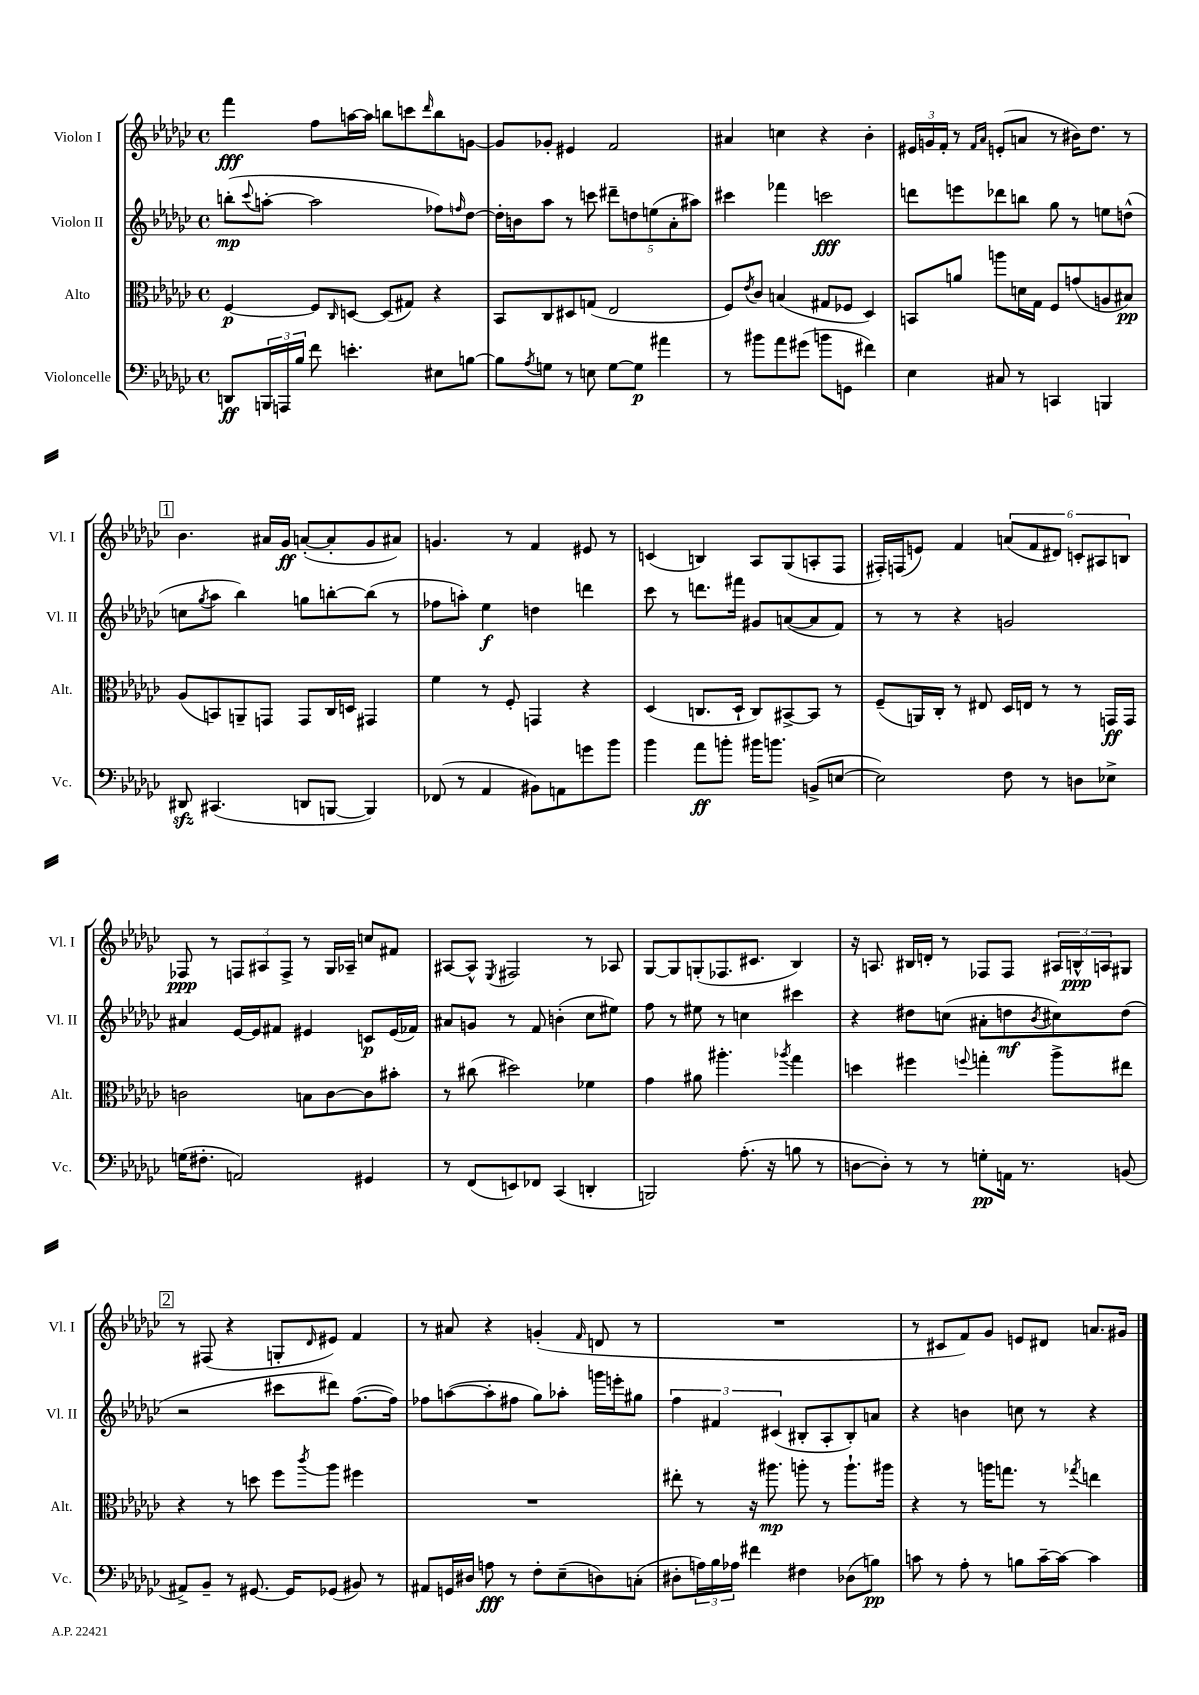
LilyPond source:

<<
\new StaffGroup <<
\new Staff = "s0" \with { instrumentName = "Violon I" shortInstrumentName = "Vl. I" } {
    \clef treble \key ges \major \defaultTimeSignature \time 4/4
    f'''4\fff f''8 a''16~ a''16 b''8 c'''8 \grace { des'''16 } b''8 g'8~ |
    g'8 ges'8-. eis'4 f'2 |
    ais'4 c''4 r4 bes'4-. |
    \tuplet 3/2 { eis'16 g'16 f'16-. } r8 \grace { f'16 aes'16 } e'8-.( a'8 r8 bis'16) des''8. r8 |
    \mark \markup { \box "1" } bes'4. ais'16 ges'16\ff a'8~-.( a'8-. ges'8 ais'8) |
    g'4. r8 f'4 eis'8 r8 |
    c'4( b4) aes8 ges8( a8-. f8 |
    fis16-.) f16( e'8) f'4 \tuplet 6/4 { a'8( f'8 dis'8) c'8-. ais8 b8 } |
    fes8\ppp r8 \tuplet 3/2 { f8 ais8 f8-> } r8 ges16 aes16-- c''8 fis'8 |
    ais8~ ais8-^ \acciaccatura { ees8 } fis2 r8 aes8 |
    ges8~ ges8 g8-.( fes8. cis'8. bes4) |
    r16 a8. bis16 d'16-. r8 fes8 fes8 \tuplet 3/2 { ais16 b16-^\ppp a16 } gis8 |
    \mark \markup { \box "2" } r8 fis8( r4 g8-. \grace { des'16 } eis'8) f'4 |
    r8 ais'8 r4 g'4-.( \grace { f'16 } d'8 r8 |
    R1 |
    r8 cis'8 f'8) ges'8 e'8 dis'8 a'8. gis'16 \bar "|." |
}
\new Staff = "s1" \with { instrumentName = "Violon II" shortInstrumentName = "Vl. II" } {
    \clef treble \key ges \major \defaultTimeSignature \time 4/4
    b''8-.\mp( \appoggiatura { ces'''8 } a''8~-. a''2 fes''8) \grace { f''16 } des''8~ |
    des''16-. b'16 aes''8 r8 c'''8 \tuplet 5/4 { dis'''8-- d''8 e''8( aes'8-. ais''8) } |
    cis'''4 fes'''4 c'''2\fff |
    d'''8 e'''8 des'''8 b''8 ges''8 r8 e''8 d''8-^( |
    \mark \markup { \box "1" } c''8 \acciaccatura { ges''8 } aes''8 bes''4) g''8 b''8~-. b''8( r8 |
    fes''8 a''8-.) ees''4\f d''4 d'''4 |
    ces'''8 r8 d'''8. fis'''16 gis'8 a'8~( a'8 f'8) |
    r8 r8 r4 g'2 |
    ais'4 ees'16~ ees'16 fis'8 eis'4 c'8\p eis'16( fes'16) |
    ais'8 g'8 r8 f'8 b'4-.( ces''8 eis''8) |
    f''8 r8 eis''8 r8 c''4 cis'''4 |
    r4 dis''8 c''8( ais'8-. d''8\mf \acciaccatura { bes'8 } cis''8) d''8( |
    \mark \markup { \box "2" } r2 cis'''8 dis'''8) f''8.~( f''16) |
    fes''8 a''8~( a''8-. fis''8 ges''8) aes''8-. g'''16 e'''16-. gis''8 |
    \tuplet 3/2 { f''4 fis'4 cis'4( } bis8-. aes8-. bis8-.) a'8 |
    r4 b'4 c''8 r8 r4 \bar "|." |
}
\new Staff = "s2" \with { instrumentName = "Alto" shortInstrumentName = "Alt." } {
    \clef alto \key ges \major \defaultTimeSignature \time 4/4
    f4~\p f8 \grace { ces16 } d8~ d8( gis8) r4 |
    bes,8 ces8 dis8 g8( ees2 |
    f8) \acciaccatura { ees'8 } ces'8 b4( gis8 fes8 des4) |
    b,8 a'8 a''8 d'16 ges16 f8 g'8( a8 bis8\pp) |
    \mark \markup { \box "1" } aes8( b,8) a,8-- g,8 g,8 ces16 d16 gis,4 |
    f'4 r8 f8-. g,4 r4 |
    des4( c8. des16-! c8) bis,8~-> bis,8 r8 |
    f8--( a,16) ces16-. r8 eis8 des16 e16 r8 r8 g,16\ff g,16 |
    c'2 b8 c'8~ c'8 bis'8-. |
    r8 cis''8( dis''2) fes'4 |
    ges'4 ais'8 ais''4.-. \acciaccatura { aes''8 } ges''4 |
    d''4 fis''4 \appoggiatura { f''8 } g''4-. aes''8-> eis''8 |
    \mark \markup { \box "2" } r4 r8 d''8 f''8 \acciaccatura { ces'''8 } aes''8 fis''4 |
    R1 |
    eis''8-. r8 r16 ais''8.\mp a''8-. r8 a''8.-! ais''16 |
    r4 r8 a''16 g''8. r8 \acciaccatura { ges''8 } e''4 \bar "|." |
}
\new Staff = "s3" \with { instrumentName = "Violoncelle" shortInstrumentName = "Vc." } {
    \clef bass \key ges \major \defaultTimeSignature \time 4/4
    d,8\ff \tuplet 3/2 { b,,16 a,,16 bes16 } f'8 e'4.-. eis8 b8~ |
    b8 \acciaccatura { aes8 } g8 r8 e8 g8~ g8\p ais'4 |
    r8 bis'8 aes'8 gis'8( b'8 g,8 fis'4) |
    ees4 cis8 r8 c,4 b,,4 |
    \mark \markup { \box "1" } dis,8\sfz cis,4.( d,8 b,,8~ b,,4) |
    fes,8( r8 aes,4 bis,8) a,8 g'8 bes'8 |
    bes'4 aes'8\ff b'8-. bis'16 b'8. b,8->( e8~ |
    e2) f8 r8 d8 ees8-> |
    g16( fis8.-. a,2) gis,4 |
    r8 f,8( e,8) fes,8 ces,4( d,4-. |
    b,,2) aes8.-.( r16 b8 r8 |
    d8~ d8-.) r8 r8 g8-.\pp a,16 r8. b,8( |
    \mark \markup { \box "2" } ais,8->) bes,8-- r8 gis,8.~ gis,16 ges,8( bis,8) r8 |
    ais,8 g,16 dis16 a8\fff r8 f8-. ees8--( d8) c8-.( |
    dis8-. \tuplet 3/2 { a16) bes16 aes16 } fis'4 fis4 des8( b8\pp) |
    c'8 r8 aes8-. r8 b8 c'16~-- c'16~ c'4 \bar "|." |
}
>>
>>
\layout { \context { \Score \remove "Bar_number_engraver" } }
